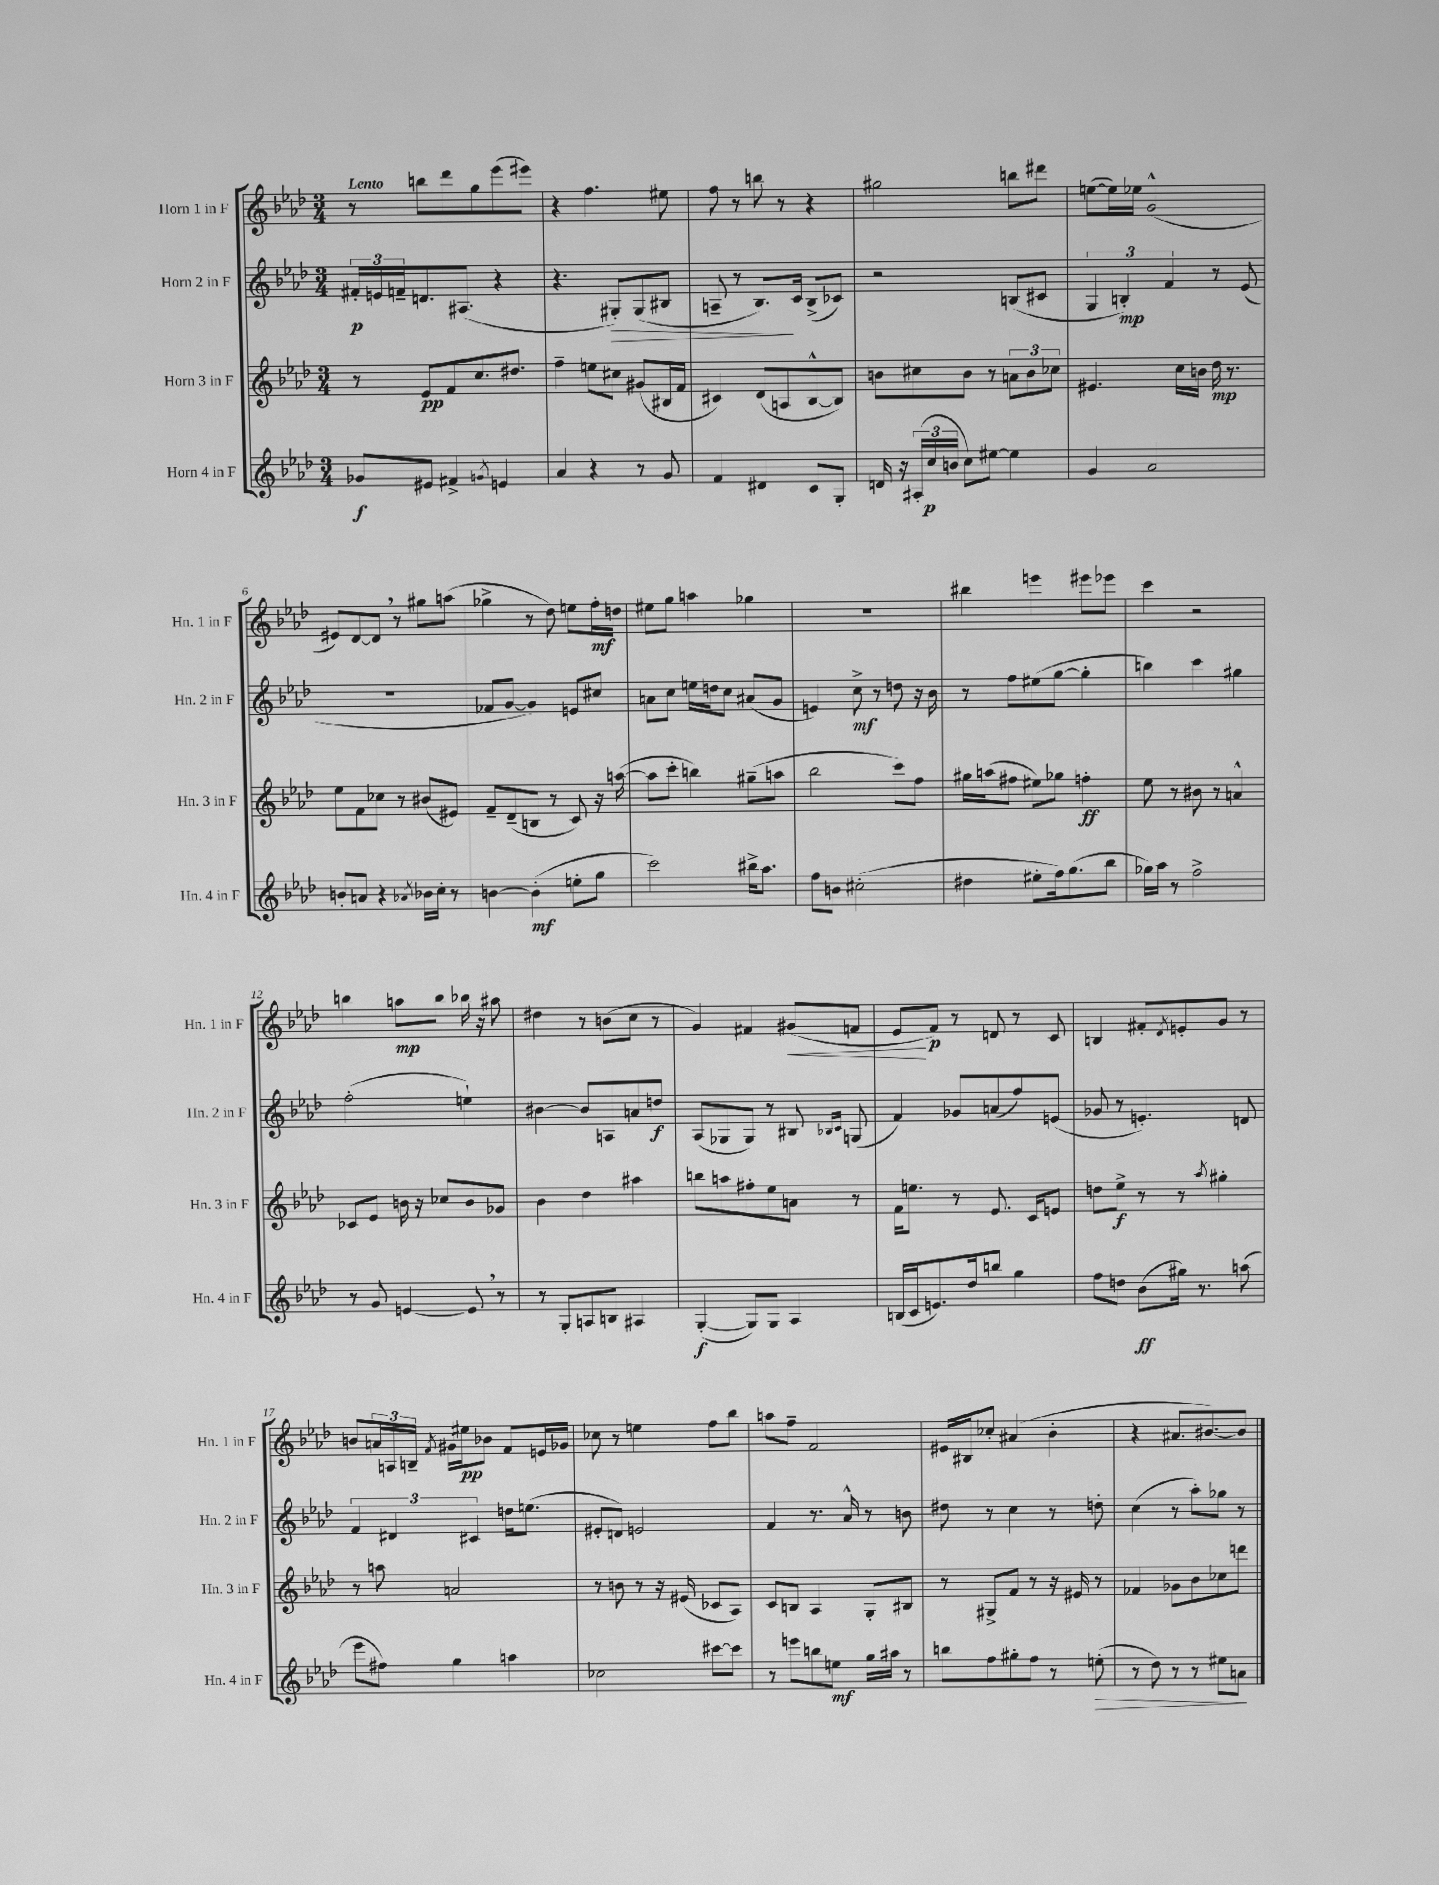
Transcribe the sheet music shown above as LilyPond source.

<<
\new StaffGroup <<
\new Staff = "s0" \with { instrumentName = "Horn 1 in F" shortInstrumentName = "Hn. 1 in F" } {
    \clef treble \key aes \major \numericTimeSignature \time 3/4 \tempo "Lento"
    r8 b''8 des'''8 g''8 ees'''8( eis'''8) |
    r4 f''4. eis''8 |
    f''8 r8 b''8 r8 r4 |
    gis''2 b''8 dis'''8 |
    e''8~( e''16) ees''16 g'2-^( |
    eis'8) des'8~ des'8 \breathe r8 gis''8 a''8( |
    ges''4-> r8 des''8) e''8 f''16-.\mf d''16 |
    eis''8 g''8 a''4 ges''4 |
    R2. |
    bis''4 e'''4 eis'''8 ees'''8 |
    c'''4 r2 |
    b''4 a''8\mp b''8 bes''16 r16 ais''8 |
    dis''4 r8 b'8( c''8 r8 |
    g'4) fis'4 gis'8\<( f'8 |
    ees'8\! f'8\p) r8 d'8 r8 c'8 |
    b4 fis'8-. \acciaccatura { des'8 } e'8-. g'8 r8 |
    b'8 \tuplet 3/2 { a'16 a16 b16-- } \acciaccatura { f'8 } gis'16 eis''16\pp bes'8 f'8 e'16 ges'16 |
    ces''8 r8 e''4 f''8 bes''8 |
    a''8 f''8-- f'2 |
    eis'16 bis16 ces''8-. ais'4( bes'4-. |
    r4 ais'8. bis'8.~) bis'8 \bar "|." |
}
\new Staff = "s1" \with { instrumentName = "Horn 2 in F" shortInstrumentName = "Hn. 2 in F" } {
    \clef treble \key aes \major \numericTimeSignature \time 3/4
    \tuplet 3/2 { fis'16-.\p e'16 f'16-- } d'8. ais8.( r4 |
    r4. gis8-.\>) gis8( bis8 |
    a8-- r8 bes8.\!) c'16 bes8->( ces'8) |
    r2 b8( cis'8 |
    \tuplet 3/2 { g4 b4-.\mp) f'4 } r8 ees'8( |
    R2. |
    fes'8 g'8~ g'4) e'8 cis''8 |
    a'8 c''8 e''16 d''16 c''8 ais'8( g'8 |
    e'4) c''8->\mf r8 d''8 r16 bes'16 |
    r8 f''8 eis''8( g''8~ g''4-. |
    b''4) c'''4 gis''4 |
    f''2-.( e''4-!) |
    bis'4~ bis'8 a8 a'8 d''8\f |
    aes8( ges8 ges8) r8 bis8 \grace { bes16 c'16 } g8( |
    f'4) ges'8 a'8( f''8) e'8( |
    ges'8 r8 e'4.-.) d'8 |
    \tuplet 3/2 { f'4 dis'4 cis'4 } d''16 e''8.( |
    eis'8-. d'8) e'2 |
    f'4 r8. aes'16-^ r8 b'8 |
    dis''8 r8 c''4 r8 d''8-. |
    c''4( r8 aes''8-.) ges''8 r8 \bar "|." |
}
\new Staff = "s2" \with { instrumentName = "Horn 3 in F" shortInstrumentName = "Hn. 3 in F" } {
    \clef treble \key aes \major \numericTimeSignature \time 3/4
    r8 ees'8\pp f'8 c''8. dis''8. |
    f''4-- e''8 cis''8 gis'8( bis16 f'16 |
    cis'4) des'8( a8 bes8~-^ bes8) |
    b'8 cis''8 b'8 r8 \tuplet 3/2 { a'8 b'8 ces''8 } |
    eis'4. c''16 b'16 des''16\mp r8. |
    ees''8 f'8 ces''8 r8 bis'8( eis'8) |
    f'8-- des'8--( b8 r8 c'8) r16 a''16~( |
    a''8 c'''8-. b''4) gis''8--( a''8 |
    bes''2 c'''8) f''8 |
    gis''16 a''16( fis''8 eis''8) ges''8 f''4-.\ff |
    ees''8 r8 bis'8 r8 a'4-^ |
    ces'8 ees'8 b'16 r16 ces''8 b'8 ges'8 |
    bes'4 des''4 ais''4 |
    b''8 a''8 fis''8-. ees''8 a'8 r8 |
    f'16 e''8. r8 ees'8. c'16 e'8 |
    d''8 ees''8->\f r8 r8 \acciaccatura { aes''8 } gis''4-. |
    r8 a''8 a'2 |
    r8 b'8 r8 r16 eis'16( ces'8 aes8) |
    c'8 b8 aes4 g8-. bis8 |
    r8 gis8-> f'8 r8 r16 eis'16 r8 |
    fes'4 ges'8 bes'8 ces''8 d'''8 \bar "|." |
}
\new Staff = "s3" \with { instrumentName = "Horn 4 in F" shortInstrumentName = "Hn. 4 in F" } {
    \clef treble \key aes \major \numericTimeSignature \time 3/4
    ges'8\f eis'8 fis'4-> \acciaccatura { g'8 } e'4 |
    aes'4 r4 r8 g'8 |
    f'4 dis'4 c'8 g8-. |
    d'16 r16 \tuplet 3/2 { ais16-.( c''16\p b'16 } c''8) eis''8~ eis''4 |
    g'4 aes'2 |
    b'8-. a'8 r4 \acciaccatura { aes'8 } bes'16 c''16-. r8 |
    b'4~ b'4-.\mf( e''8-. g''8 |
    c'''2) bis''16-> aes''8. |
    f''8 b'8 cis''2-.( |
    dis''4 eis''8-. f''16) g''8.( bes''8 |
    ges''16) aes''16 r8 f''2-> |
    r8 g'8 e'4~ e'8 \breathe r8 |
    r8 g8-. a8 b8 ais4 |
    g4~-.\f( g8) g8 aes4 |
    b16( c'16 e'8.) des''16 b''8 g''4 |
    f''8 d''8 bes'8\ff( gis''16) r8. a''8( |
    ees'''8 fis''8) g''4 a''4 |
    ces''2 cis'''8~ cis'''8 |
    r8 e'''8 b''8 e''8\mf g''16 ais''16 r8 |
    b''8 f''8 gis''8-. f''8 r8 e''8-.\>( |
    r8 des''8) r8 r8 eis''8 a'8\! \bar "|." |
}
>>
>>
